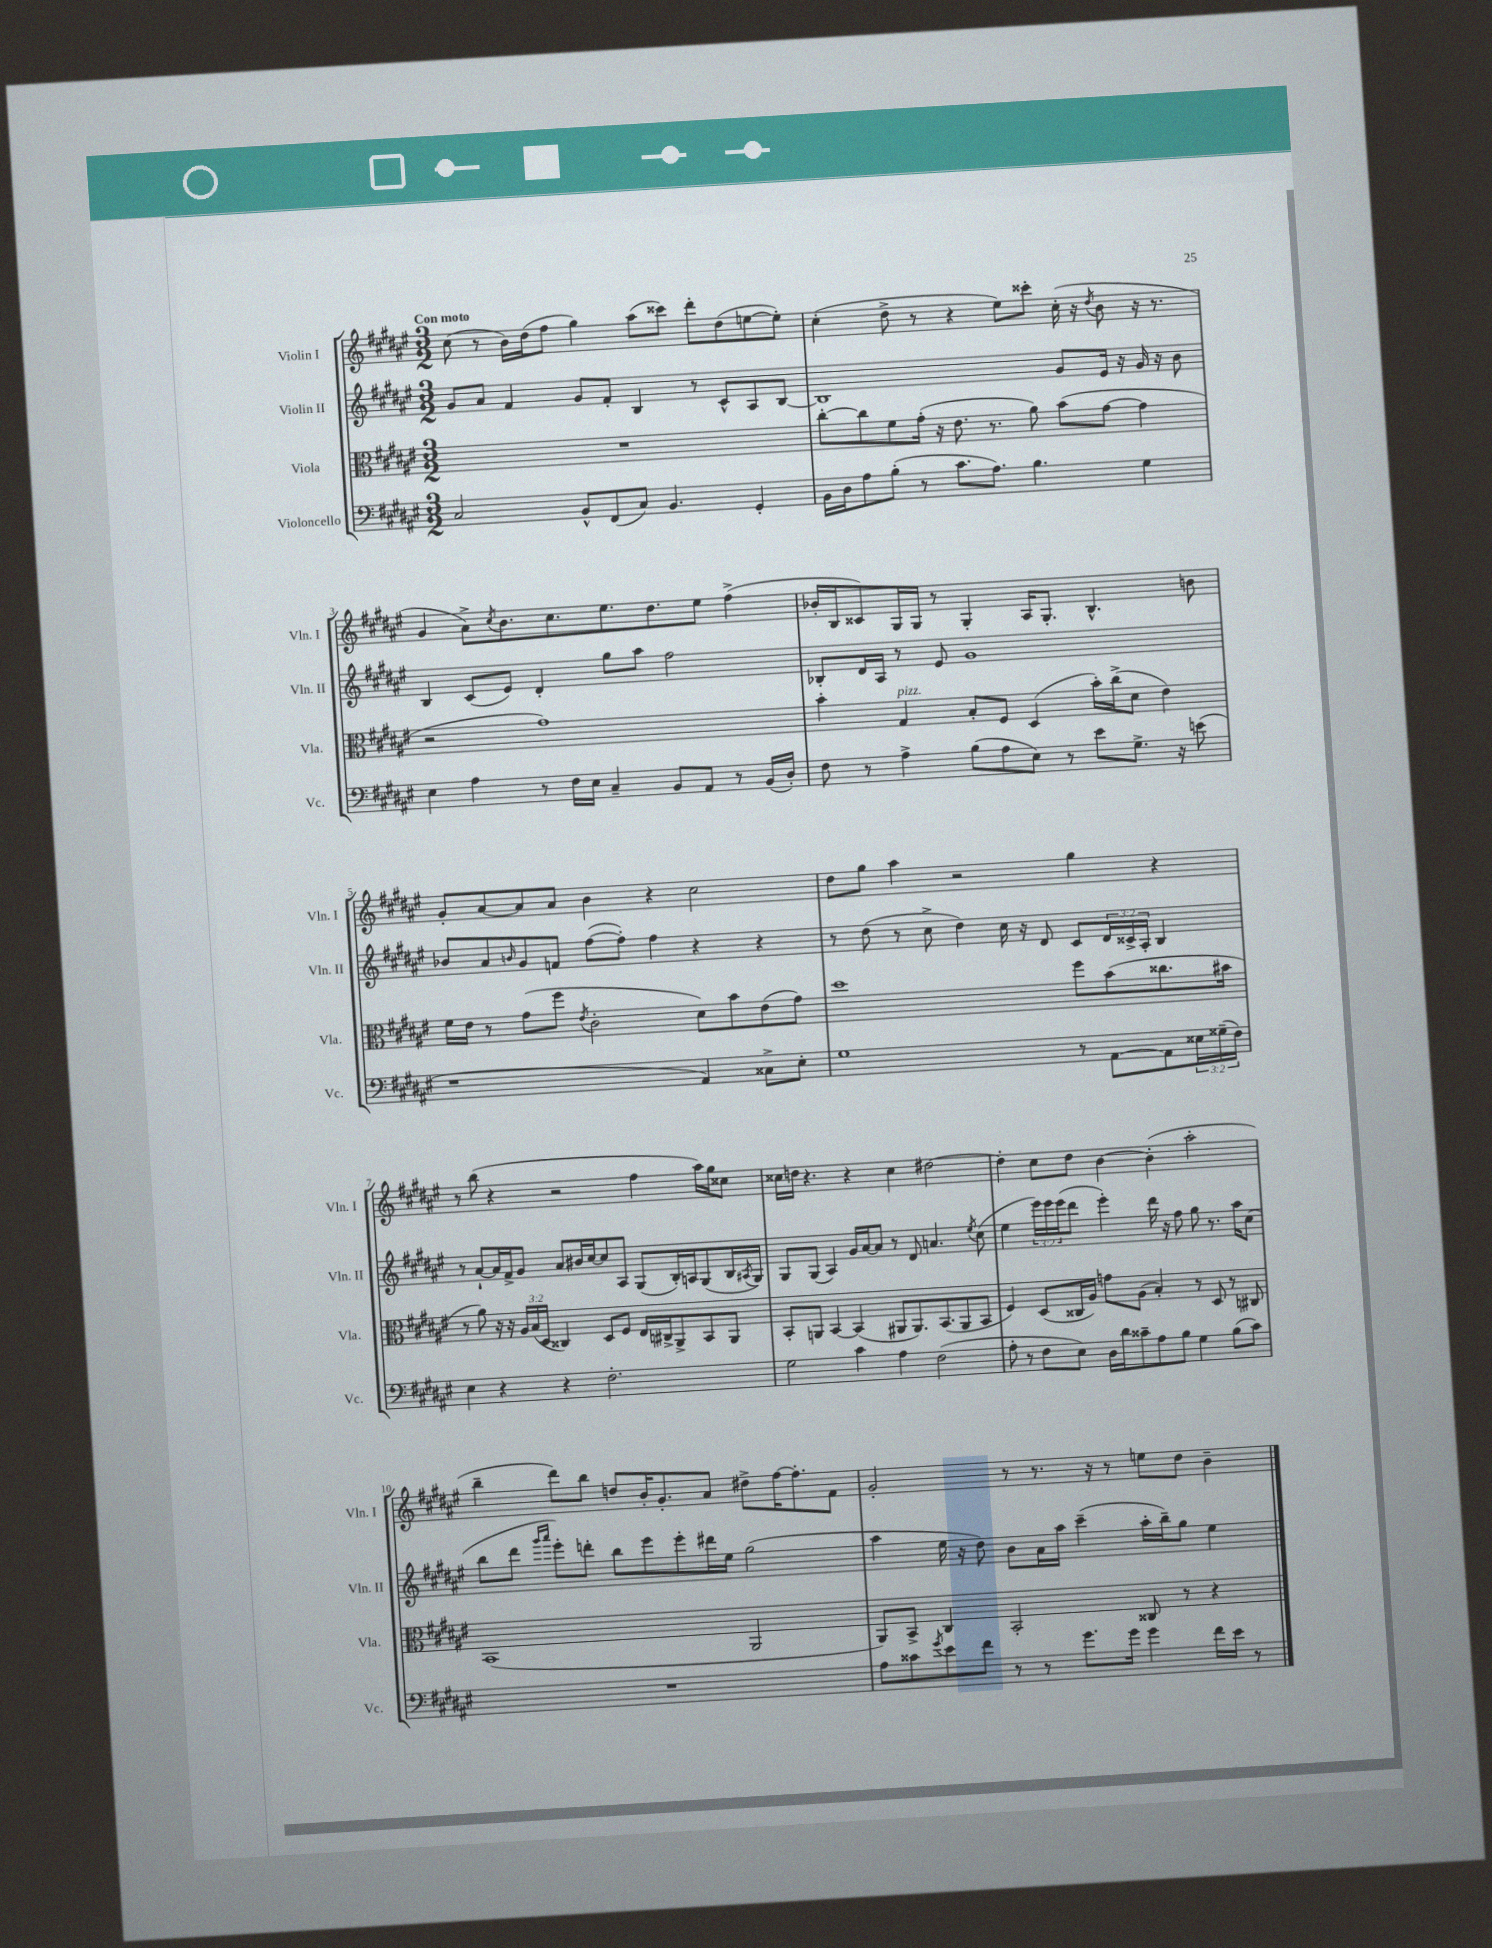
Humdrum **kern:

**kern	**kern	**kern	**kern
*staff4	*staff3	*staff2	*staff1
*clefF4	*clefC3	*clefG2	*clefG2
*k[f#c#g#d#a#e#]	*k[f#c#g#d#a#e#]	*k[f#c#g#d#a#e#]	*k[f#c#g#d#a#e#]
*M3/2	*M3/2	*M3/2	*M3/2
2C#	1.r	8g#	(8cc#
.	.	8a#	8r
.	.	4f#	16b)
.	.	.	(16dd#
.	.	.	8ff#
8BB^^	.	8g#	4gg#)
(8FF#	.	8f#'	.
8C#)	.	4B	(8aa#
4.BB	.	.	8ccc##)
.	.	8r	8ddd#'
.	.	8c#^^	(8dd#
4GG#'	.	8A#	[8ee
.	.	[8B	8ee'])
=	=	=	=
16BB	[8cc#'	1B]	(4cc#'
16D#	.	.	.
8A#	8cc#]	.	.
(8B'	8f#	.	8dd#^
8r	(16g#'	.	8r
.	16r	.	.
8.c#	8.e#	.	4r
8.A#)	8.r	.	.
.	.	.	8ee#)
4.B	8a#)	.	8ccc##'
.	(8b	8g#	(16cc#'
.	.	.	16r
.	.	.	8qdd#
.	[8g#	16e#	8b
.	.	16r	.
4G#	4g#]	16g#	16r
.	.	16r	8.r
.	.	8b	.
=	=	=	=
4E#	2r	4B	4g#
4A#	.	(8c#	8a#^)
.	.	.	8qcc#
.	.	8e#)	8.b
8r	1g#)	4d#'	.
.	.	.	8.cc#
16F#	.	.	.
16E#	.	.	.
4C#~	.	8gg#	8.ee#
.	.	8aa#	.
.	.	.	8.dd#
8BB	.	2ff#	.
8AA#	.	.	8ee#
8r	.	.	(4ff#^
(16BB	.	.	.
16D#')	.	.	.
=	=	=	=
8F#	4b'	8B-'	16b-'
.	.	.	16B
8r	.	16d#	8c##)
.	.	16A#	.
4A#^	4G#	8r	16G#
.	.	.	16G#
.	.	8e#	8r
(8B	8B'	1g#	4G#'
8A#	8F#	.	.
8E#)	(4D#	.	16A#
.	.	.	8.G#'
8r	.	.	.
8e#	16b')	.	4.B^^
.	(16cc#^	.	.
8.G#^	8d#	.	.
.	4e#)	.	.
16r	.	.	.
(8e	.	.	8b
=	=	=	=
1r	16f#	8b-	8g#'
.	16e#	.	.
.	8r	8a#	[8a#
.	.	16qqb	.
.	(8g#	8g#	8a#]
.	8ff#	8f	8a#
.	8qe#	.	.
.	2c#'	([8ff#	4b
.	.	8ff#'])	.
.	.	4ff#	4r
4AA#)	8d#)	4r	2cc#
.	8b	.	.
8C##^	(8e#	4r	.
8E#'	8g#)	.	.
=	=	=	=
1G#	1dd#	8r	8dd#
.	.	(8dd#	8gg#
.	.	8r	4aa#
.	.	8cc#^	.
.	.	4dd#)	2r
.	.	16cc#	.
.	.	16r	.
.	.	8d#	.
8r	8ff#	8c#	4gg#
[8AA#	(8b	24d#	.
.	.	24c##^	.
.	.	24A#'	.
8AA#]	8.cc##	4B	4r
24E##	.	.	.
(24G##~	.	.	.
.	16b#	.	.
24F#)	.	.	.
=	=	=	=
4E#	8r	8r	8r
.	8a#)	[8a#`	(8bb
4r	16r	16a#]	4r
.	16r	16f#^	.
.	24A#	8g#	.
.	(24B	.	.
.	24D#	.	.
4r	4C##)	8a#	2r
.	.	16b#	.
.	.	[16cc#	.
2.F#'	8D#	8cc#]	.
.	8F#	8A#	.
.	16E#	(8G#	4ff#
.	16C#^	.	.
.	8AA#^	16B')	.
.	.	16A	.
.	8BB	(8G#	16aa#)
.	.	.	16gg#
.	8AA#	16B	8cc##
.	.	8qA#	.
.	.	16G#)	.
=	=	=	=
2G#	8BB'	8G#	16cc##
.	.	.	16dd
.	8AA	(8G#	4.r
.	[4BB	4A#)	.
4c#	(4BB]	16g#	4r
.	.	[16a#	.
.	.	8a#]	.
4A#	8AA#	8r	4cc##
.	8.AA#)	8d#	.
(2F#	.	4.a	[2dd#
.	(8.BB	.	.
.	8AA#	.	.
.	.	8qee#	.
.	8BB	(8cc#	.
=	=	=	=
8A#'	4F#)	4ee#	4dd#']
8r	.	.	.
8F#	(8D#	24eee#)	8cc#
.	.	24eee#	.
.	.	(24eee#	.
8E#)	16C##	8ddd#	8dd#
.	16A#)	.	.
16D#	8g	4eee#')	[4b
16d#	.	.	.
8c##~	(8A#	.	.
8A#	4B')	16ddd#	(4b']
.	.	16r	.
8B	.	8ff#	.
4G#	8r	8gg#	2aa#'
.	8D#	8.r	.
(8B	8r	.	.
.	.	16aa#	.
8c##)	8C#	(8cc#	.
=	=	=	=
1.r	(1BB	8bb	4bb~
.	.	8ddd#	.
.	.	16qqggg#	.
.	.	16qqaaa#	.
.	.	8eee#')	8ddd#)
.	.	8ddd'	8bb
.	.	8bb	8dd
.	.	8eee#	16b'
.	.	.	8.g#'
.	.	8eee#'	.
.	.	16ddd#	8a#
.	.	16ee#	.
.	2AA#	(2gg#	8dd#^
.	.	.	[16ff#
.	.	.	8.ff#']
.	.	.	8f#
=	=	=	=
8A#	8AA#)	4aa#	2g#'
8c##	8BB^	.	.
8qg#	.	.	.
8e#	4C#	16ee#	.
.	.	16r	.
8f#	.	8dd#)	.
8r	2BB'	8b	8r
8r	.	16a#	8.r
.	.	16aa#	.
8.g#	.	(4ccc#~	.
.	.	.	16r
.	.	.	8r
16g#	.	.	.
4g#	8C##	16aa#'	8ee
.	.	16bb~)	.
.	8r	8gg#	8dd#
16f#	4r	4ee#	4b~
16e#	.	.	.
8r	.	.	.
==	==	==	==
*-	*-	*-	*-
